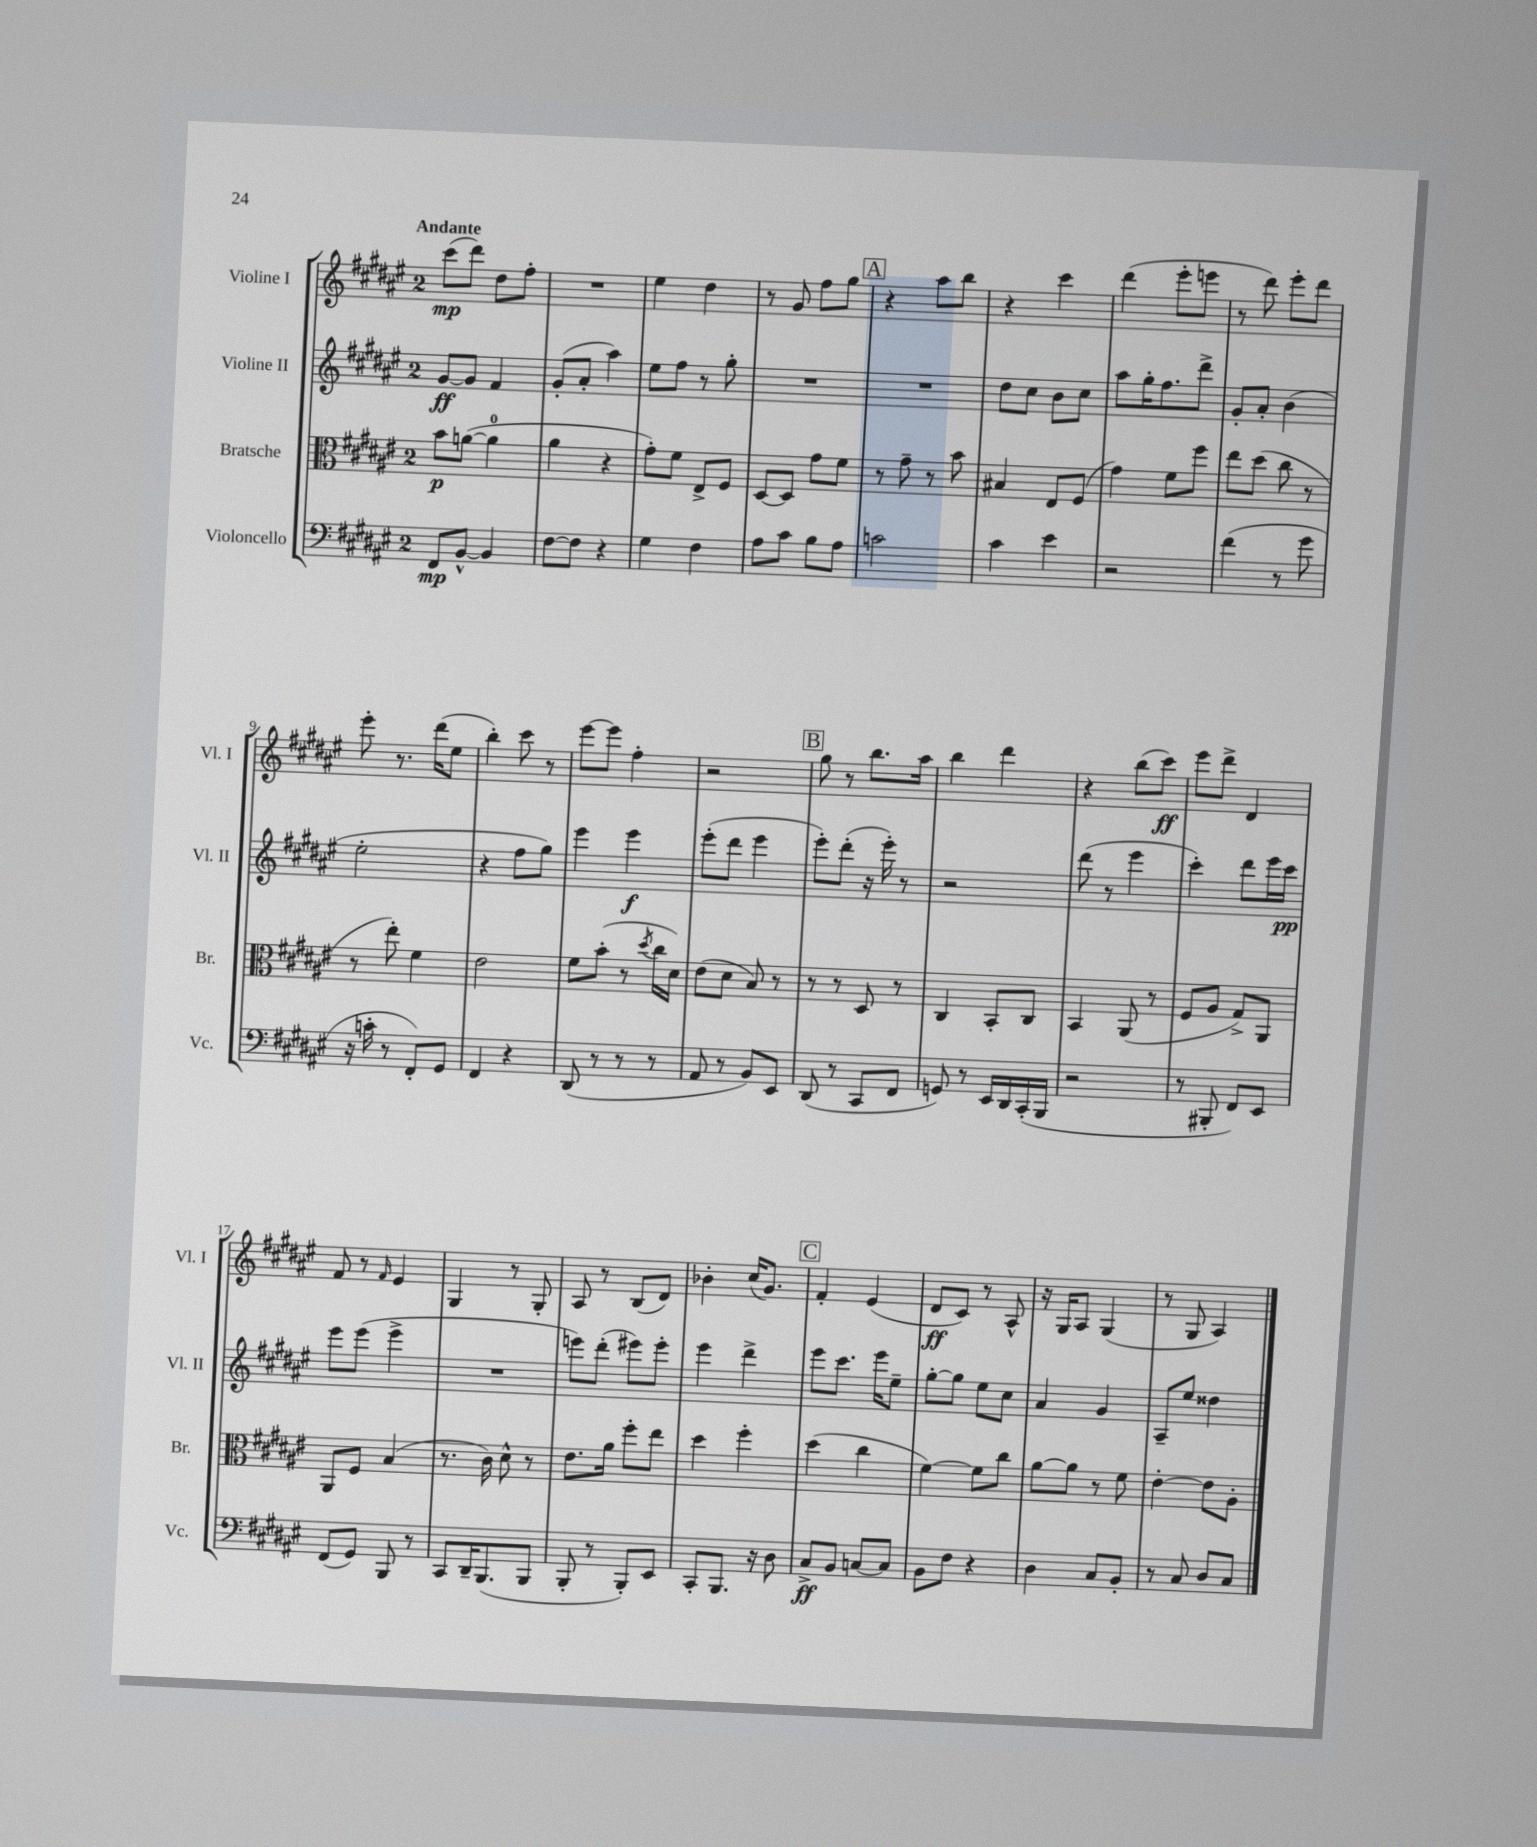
<<
\new StaffGroup <<
\new Staff = "s0" \with { instrumentName = "Violine I" shortInstrumentName = "Vl. I" } {
    \clef treble \key fis \major \once \override Staff.TimeSignature.style = #'single-digit \time 2/4 \tempo "Andante"
    cis'''8\mp( dis'''8) dis''8 fis''8-. |
    R2 |
    eis''4 dis''4 |
    r8 gis'8 fis''8 gis''8 |
    \mark \markup { \box "A" } r4 ais''8 b''8 |
    r4 cis'''4 |
    dis'''4( eis'''8-. e'''8 |
    r8 dis'''8) eis'''8-. dis'''8 |
    eis'''8-. r8. dis'''16( eis''8 |
    b''4-.) cis'''8 r8 |
    eis'''8~ eis'''8 fis''4-. |
    r2 |
    \mark \markup { \box "B" } gis''8 r8 b''8. ais''16 |
    b''4 dis'''4 |
    r4 b''8( cis'''8\ff) |
    eis'''8 dis'''8-> dis'4 |
    fis'8 r8 \grace { fis'16 } eis'4 |
    gis4 r8 gis8-. |
    ais8 r8 b8( dis'8) |
    bes'4-. cis''16( gis'8.) |
    \mark \markup { \box "C" } fis'4-. eis'4( |
    dis'8\ff cis'8) r8 ais8-^ |
    r16 gis16 ais8 gis4( |
    r8 gis8 ais4) \bar "|." |
}
\new Staff = "s1" \with { instrumentName = "Violine II" shortInstrumentName = "Vl. II" } {
    \clef treble \key fis \major \once \override Staff.TimeSignature.style = #'single-digit \time 2/4
    gis'8~\ff gis'8 fis'4 |
    gis'8-.( ais'8-. ais''4) |
    eis''8 fis''8 r8 gis''8-. |
    R2 |
    \mark \markup { \box "A" } R2 |
    dis''8 cis''8 b'8 cis''8 |
    ais''8 gis''16-. fis''8. dis'''8-> |
    gis'8-. ais'8-. b'4( |
    eis''2-. |
    r4 fis''8 gis''8) |
    eis'''4 eis'''4\f |
    eis'''8-.( dis'''8 eis'''4 |
    \mark \markup { \box "B" } eis'''8-.) dis'''8-.( r16 eis'''16-.) r8 |
    r2 |
    dis'''8( r8 eis'''4 |
    cis'''4-.) dis'''8 eis'''16 cis'''16\pp |
    eis'''8 eis'''8( eis'''4-> |
    R2 |
    e'''8) dis'''8-.( eis'''8) eis'''8-. |
    eis'''4 dis'''4-> |
    \mark \markup { \box "C" } eis'''8 cis'''8. eis'''16 eis''8-- |
    gis''8~-. gis''8 eis''8 cis''8 |
    ais'4 gis'4 |
    ais8-- eis''8 disis''4 \bar "|." |
}
\new Staff = "s2" \with { instrumentName = "Bratsche" shortInstrumentName = "Br." } {
    \clef alto \key fis \major \once \override Staff.TimeSignature.style = #'single-digit \time 2/4
    b'8\p a'8~( a'4-0 |
    ais'4 r4 |
    gis'8-.) fis'8 eis8-> fis8 |
    dis8~ dis8 gis'8 fis'8 |
    \mark \markup { \box "A" } r8 gis'8-- r8 b'8 |
    bis4 eis8 fis8( |
    gis'4) fis'8 fis''8 |
    eis''8 dis''8( cis''8 r8 |
    r8 eis''8-.) fis'4 |
    eis'2 |
    fis'8 b'8-.( r8 \acciaccatura { dis''8 } cis''16 dis'16) |
    eis'8( dis'8 b8) r8 |
    \mark \markup { \box "B" } r8 r8 dis8 r8 |
    cis4 b,8-. cis8 |
    b,4 ais,8( r8 |
    fis8 ais8 gis8->) ais,8 |
    ais,8 fis8 b4( |
    r8. cis'16) dis'8-^ r8 |
    eis'8. ais'16 fis''8-. eis''8 |
    dis''4 fis''4-. |
    \mark \markup { \box "C" } dis''4( cis''4 |
    fis'4~) fis'8 cis''8 |
    ais'8~ ais'8 r8 fis'8 |
    eis'4~-. eis'8 ais8-. \bar "|." |
}
\new Staff = "s3" \with { instrumentName = "Violoncello" shortInstrumentName = "Vc." } {
    \clef bass \key fis \major \once \override Staff.TimeSignature.style = #'single-digit \time 2/4
    fis,8\mp b,8~-^ b,4 |
    fis8~ fis8 r4 |
    gis4 fis4 |
    ais8 cis'8 b8 ais8 |
    \mark \markup { \box "A" } c'2 |
    cis'4 eis'4 |
    r2 |
    fis'4( r8 gis'8 |
    r16 c'16-. r8 fis,8-.) gis,8 |
    fis,4 r4 |
    dis,8( r8 r8 r8 |
    ais,8 r8 b,8) eis,8 |
    \mark \markup { \box "B" } dis,8( r8 cis,8 fis,8 |
    g,8) r8 eis,16 dis,16 cis,16-.( b,,16 |
    r2 |
    r8 bis,,8-. fis,8) eis,8 |
    fis,8( gis,8) b,,8 r8 |
    cis,8 dis,16-- b,,8.( b,,8 |
    b,,8-. r8 b,,8-.) eis,8 |
    cis,8-. b,,8. r16 dis8 |
    \mark \markup { \box "C" } cis8->\ff b,8 c8~ c8 |
    b,8 fis8 r4 |
    dis4 cis8 b,8-. |
    r8 cis8 dis8 cis8 \bar "|." |
}
>>
>>
